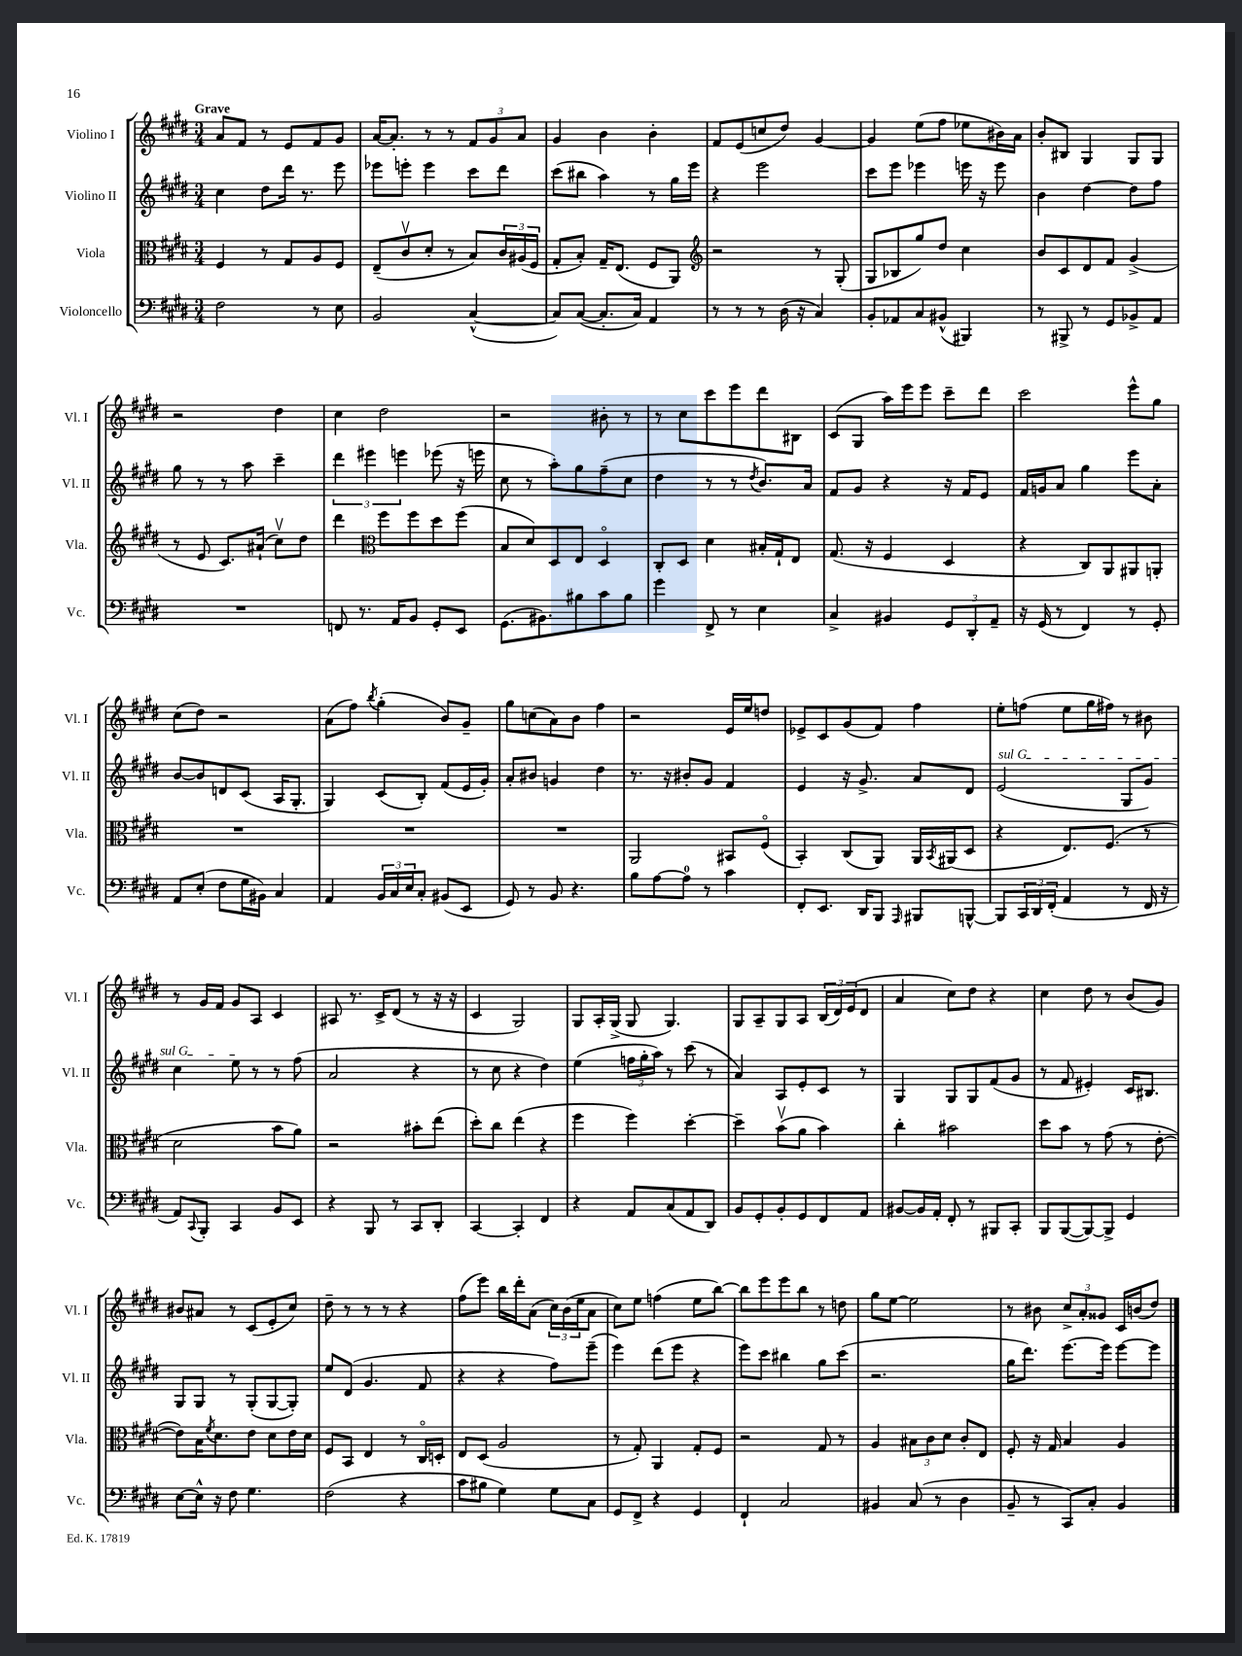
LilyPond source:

<<
\new StaffGroup <<
\new Staff = "s0" \with { instrumentName = "Violino I" shortInstrumentName = "Vl. I" } {
    \clef treble \key e \major \numericTimeSignature \time 3/4 \tempo "Grave"
    a'8 fis'8 r8 e'8 fis'8 gis'8 |
    a'16~ a'8.-. r8 r8 \tuplet 3/2 { fis'8 gis'8 a'8 } |
    gis'4 b'4 b'4-. |
    fis'8 e'8( c''8 dis''8) gis'4~ |
    gis'4 e''8( fis''8 ees''8 bis'16) a'16 |
    b'8-. bis8 gis4 gis8 gis8 |
    r2 dis''4 |
    cis''4 dis''2 |
    r2 bis'8-. r8 |
    r8 cis''8 cis'''8 e'''8 dis'''8 bis8 |
    cis'8( gis8 a''16) e'''16 e'''8 cis'''8-- dis'''8 |
    cis'''2 e'''8-^ gis''8 |
    cis''8( dis''8) r2 |
    a'8( fis''8) \acciaccatura { b''8 } gis''4-.( b'8) gis'8-- |
    gis''8 c''8( a'8) b'8 fis''4 |
    r2 e'16 e''16 d''8 |
    ees'8-> cis'8 gis'8( fis'8) fis''4 |
    e''8-. f''8( e''8 gis''16 fis''16) r8 bis'8 |
    r8 gis'16 fis'16 gis'8 a8 cis'4 |
    ais8 r8. cis'16-> dis'8( r8 r16 r16 |
    cis'4 gis2) |
    gis8 a16-. gis16->( gis8 gis4.) |
    gis8 a8-- gis8 a8 \tuplet 3/2 { b16( dis'16) e'16( } dis'8 |
    a'4 cis''8) dis''8 r4 |
    cis''4 dis''8 r8 b'8( gis'8) |
    bis'8 ais'8 r8 cis'8( e'8-. cis''8) |
    dis''8-- r8 r8 r8 r4 |
    fis''8( e'''8) b''16 dis'''16-. a'8( \tuplet 3/2 { cis''16) b'16( e''16 } a'8 |
    cis''8) e''8 f''4( e''8 b''8~) |
    b''8 e'''8 e'''8 b''8 r8 d''8 |
    gis''8 e''8~ e''2 |
    r8 bis'8 \tuplet 3/2 { cis''8-> a'8-. gisis'8 } cis'16 b'16( dis''8) \bar "|." |
}
\new Staff = "s1" \with { instrumentName = "Violino II" shortInstrumentName = "Vl. II" } {
    \clef treble \key e \major \numericTimeSignature \time 3/4
    cis''4 dis''8 dis'''16 r8. e'''8 |
    ees'''8 e'''8-. e'''4 cis'''8 dis'''8 |
    cis'''8( bis''8 a''4) r8 gis''16 e'''16 |
    r4 e'''2 |
    cis'''8 e'''8 ees'''4 e'''16 r16 e'''8 |
    b'4 dis''4~ dis''8 fis''8 |
    gis''8 r8 r8 a''8 cis'''4-- |
    \tuplet 3/2 { dis'''4 eis'''4 e'''4 } ees'''8( r16 e'''16 |
    cis''8 r8 a''8-.) gis''8 fis''8--( cis''8 |
    dis''4 r8 r8 \acciaccatura { dis''8 } b'8.) a'16 |
    fis'8 gis'8 r4 r16 fis'16 e'8 |
    fis'16 g'16 a'8 gis''4 e'''8 a'8-. |
    b'8~ b'8 d'8 cis'8( a16 gis8.-. |
    gis4) cis'8( b8-.) fis'8( e'16 gis'16-.) |
    a'8-. bis'8 g'4 dis''4 |
    r8. r16 bis'8-. gis'8 fis'4 |
    e'4 r16 gis'8.-> a'8 dis'8 |
    \once \override TextSpanner.bound-details.left.text = \markup { \italic "sul G" } e'2\startTextSpan( gis8 gis'8) |
    cis''4 e''8\stopTextSpan r8 r8 fis''8( |
    a'2 r4 |
    r8 cis''8 r4 dis''4) |
    e''4( \tuplet 3/2 { f''16 gis''16-. a''16) } r8 cis'''8( r8 |
    a'4) a8 e'8-. cis'8 r8 |
    gis4 gis8 gis8 fis'8( gis'8 |
    r8 fis'8 eis'4-.) cis'16 bis8. |
    gis8 gis8 r8 gis8-.( gis8~ gis8-.) |
    e''8 dis'8( gis'4. fis'8 |
    r4 r4 fis''8) e'''8--( |
    e'''4) dis'''8( e'''8 r4 |
    e'''8) cis'''8 bis''4 gis''8 cis'''8( |
    r2. |
    gis''16 dis'''8.) e'''8.~ e'''16 e'''8~ e'''8 \bar "|." |
}
\new Staff = "s2" \with { instrumentName = "Viola" shortInstrumentName = "Vla." } {
    \clef alto \key e \major \numericTimeSignature \time 3/4
    fis4 r8 gis8 a8 fis8 |
    e8--( cis'8\upbow dis'8-. r8 b8) \tuplet 3/2 { cis'16 ais16( fis16 } |
    gis8-. b8-.) gis16-- e8.( fis8 a,8) |
    \clef treble r2 r8 gis8-.( |
    gis8 bes8 gis''8) dis''8 cis''4 |
    b'8 cis'8 dis'8 fis'8 gis'4->( |
    r8 e'8 cis'8.) ais'16-!( cis''8\upbow) dis''8 |
    dis'''4 \clef alto fis''8 fis''8 dis''8 fis''8( |
    b8 dis'8) dis8 e8 dis4\flageolet |
    cis8-. dis8 dis'4 bis16-. gis16-! e8 |
    gis8.( r16 fis4 dis4 |
    r4 cis8) a,8 ais,8 a,8-. |
    R2. |
    R2. |
    R2. |
    a,2 bis,8 fis8\flageolet( |
    b,4-.) cis8( a,8) a,16 \acciaccatura { b,8 } ais,16( dis8 |
    r4 e8.) fis8.( r8 |
    dis'2 b'8 a'8) |
    r2 bis'8-. e''8( |
    dis''8-.) cis''8 e''4( r4 |
    fis''4 fis''4) dis''4~-. |
    dis''4-- b'8\upbow( a'8 b'4) |
    cis''4-. bis'2 |
    dis''8 b'8 r8 gis'8( r8 e'8~-. |
    e'8) b16 \acciaccatura { fis'8 } dis'8. e'8 dis'8 e'16 dis'16 |
    fis8 b,8 e4 r8 cis16\flageolet d16-. |
    e8 dis8( a2 |
    r8 gis8-.) a,4 gis8-. fis8 |
    r2 gis8 r8 |
    a4 \tuplet 3/2 { bis8 cis'8 dis'8 } cis'8-. e8 |
    fis8-. r16 gis16 b4 a4 \bar "|." |
}
\new Staff = "s3" \with { instrumentName = "Violoncello" shortInstrumentName = "Vc." } {
    \clef bass \key e \major \numericTimeSignature \time 3/4
    fis2 r8 e8 |
    b,2 cis4~-^( |
    cis8) cis8~( cis8.-. cis16) a,4 |
    r8 r8 r8 dis16( r16 cis4) |
    b,8-. aes,8 cis8 bis,8-^( bis,,4) |
    r8 bis,,8-> r8 gis,8 bes,8-> a,8 |
    R2. |
    f,8 r8. a,16 b,8 gis,8-. e,8 |
    gis,8.( bis,8.) bis8 cis'8 bis8 |
    gis'4 fis,8-> r8 e4 |
    cis4-> bis,4 \tuplet 3/2 { gis,8 dis,8-. a,8-- } |
    r16 gis,16( r8 fis,4) r8 gis,8-. |
    a,8 e8-.( fis8 gis16 bis,16) cis4 |
    a,4 \tuplet 3/2 { b,16 cis16 e16 } cis8-. bis,8( e,8 |
    gis,8) r8 b,8 r4. |
    b8 a8~ a8-0 r8 cis'4 |
    fis,8-. e,8. dis,16 b,,8 \grace { a,,16 } bis,,8 b,,8~-^ |
    b,,8 \tuplet 3/2 { cis,16 dis,16 fis,16-.( } a,4 r8 fis,16 r16 |
    a,8) \appoggiatura { cis,8 } b,,8-. cis,4 b,8 e,8 |
    r4 b,,8 r8 cis,8 dis,8-. |
    cis,4~ cis,4-. fis,4 |
    r4 a,8 cis8( a,8 dis,8) |
    b,8 gis,8-. b,8-. gis,8 fis,8 a,8 |
    bis,8~ bis,16 a,16-. fis,8-. r8 bis,,8 cis,8-. |
    b,,8 b,,8~( b,,8~) b,,8-> gis,4 |
    e8~ e16-^ r16 fis8 gis4. |
    fis2( r4 |
    cis'8 bis8 gis4) gis8 cis8 |
    gis,8 fis,8-> r4 gis,4 |
    fis,4-! cis2 |
    bis,4 cis8( r8 dis4 |
    b,8-- r8 cis,8) cis8-. b,4 \bar "|." |
}
>>
>>
\layout { \context { \Score \remove "Bar_number_engraver" } }
